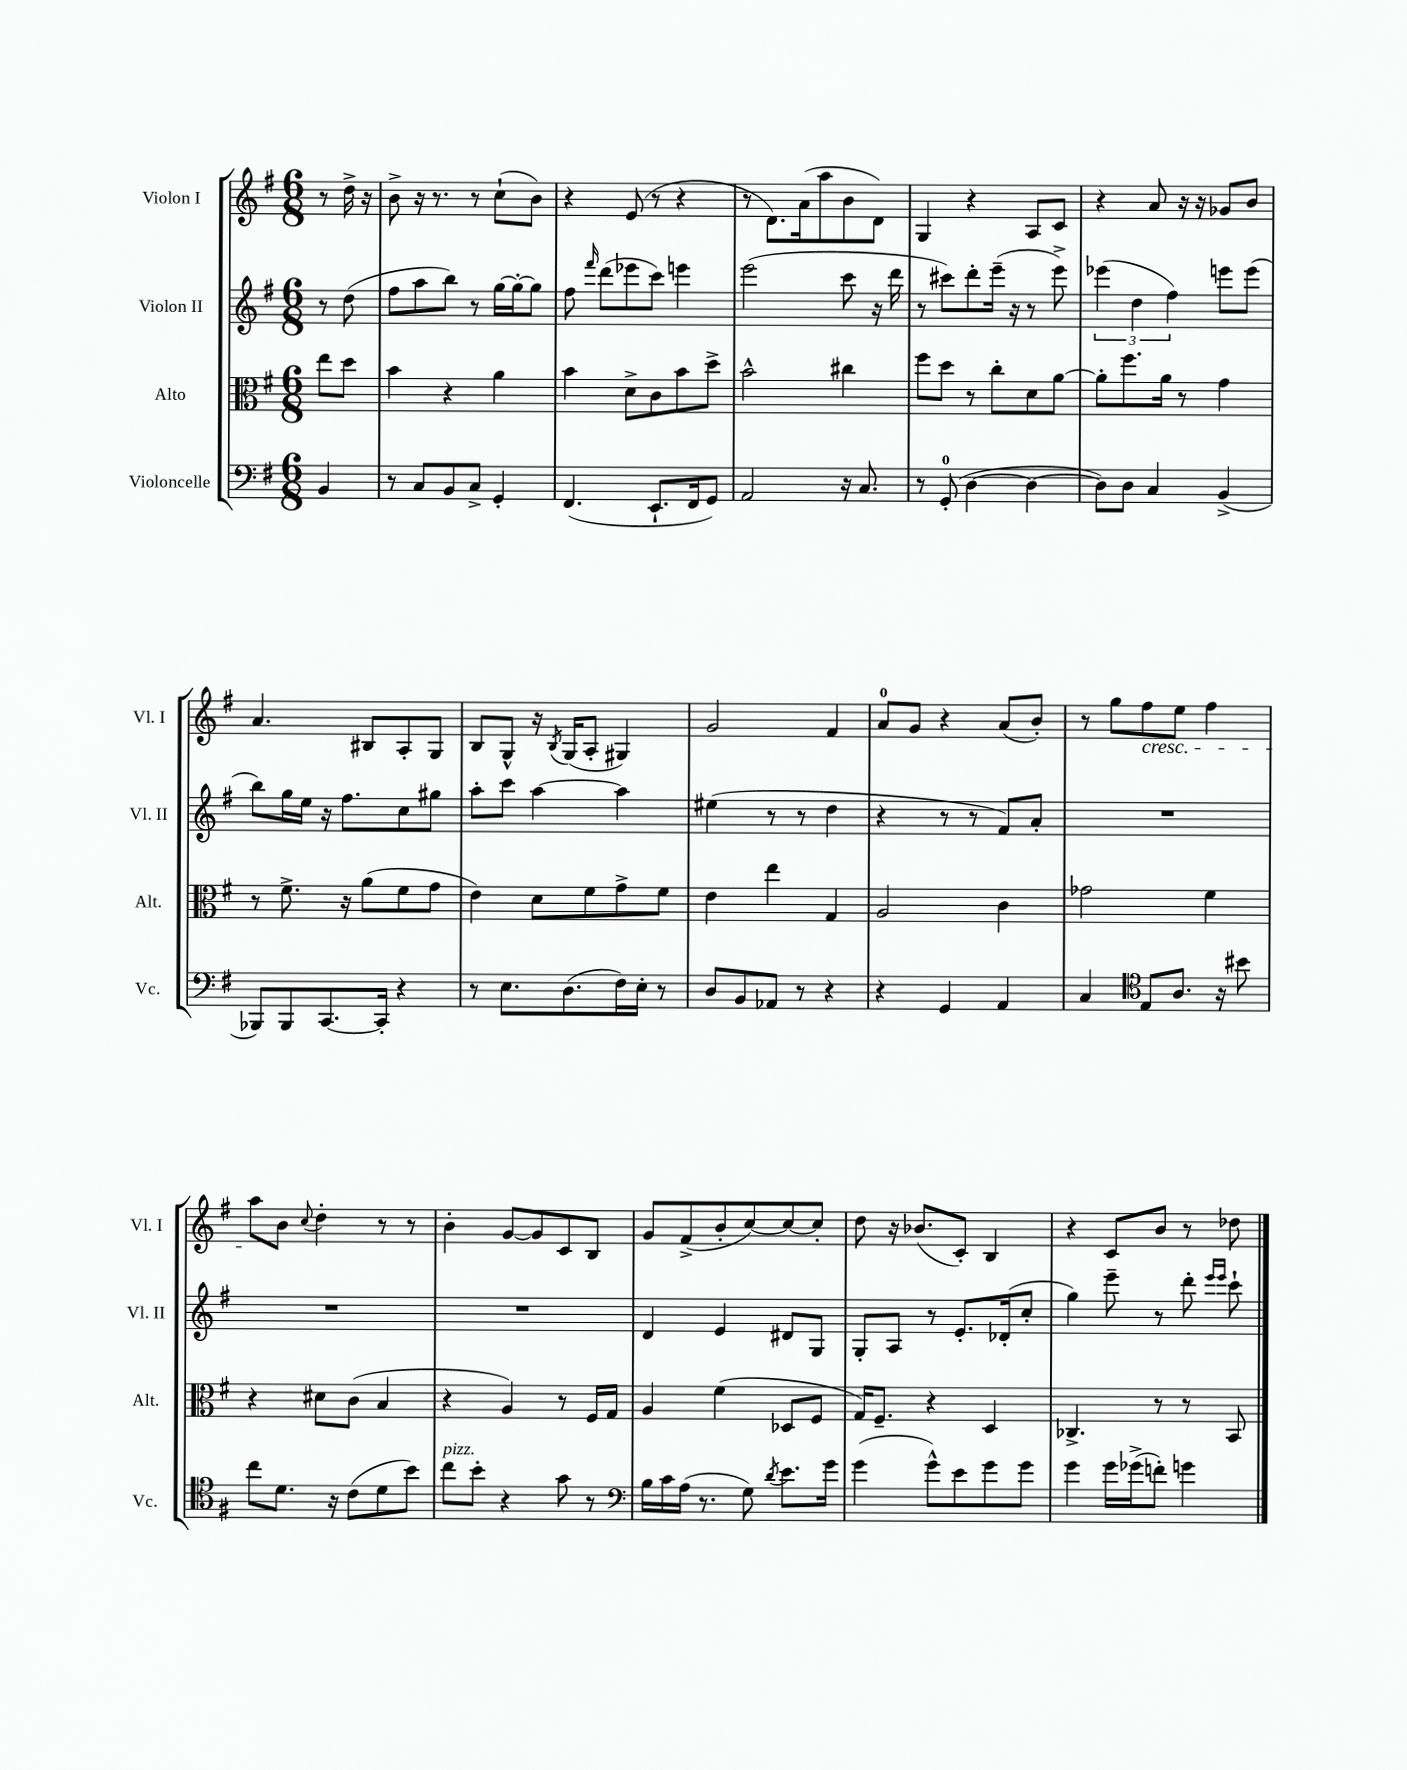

**kern	**kern	**kern	**kern
*staff4	*staff3	*staff2	*staff1
*clefF4	*clefC3	*clefG2	*clefG2
*k[f#]	*k[f#]	*k[f#]	*k[f#]
*M6/8	*M6/8	*M6/8	*M6/8
4BB	8ee	8r	8r
.	8dd	(8dd	16dd^
.	.	.	16r
=	=	=	=
8r	4b	8ff#	8b^
8C	.	8aa	16r
.	.	.	8.r
8BB	4r	8bb)	.
8C^	.	8r	8r
4GG'	4a	[16gg	(8cc`
.	.	16gg'_	.
.	.	8gg]	8b)
=	=	=	=
(4.FF#	4b	8ff#	4r
.	.	16qqfff#	.
.	.	(8ddd	.
.	8d^	8eee-	(8e
8.EE`	8c	8ccc)	8r
.	8b	4eee	4r
16FF#	.	.	.
8GG)	8dd^	.	.
=	=	=	=
2AA	2b^^	(2eee	8r
.	.	.	8.d)
.	.	.	(16a
.	.	.	8aa
16r	4cc#	8ccc	8b
8.C	.	.	.
.	.	16r	8d)
.	.	16ddd	.
=	=	=	=
8r	8ff#	8r	4G
(8GG'	8dd	8ccc#)	.
[4D	8r	8ddd'	4r
.	8cc'	(16eee~	.
.	.	16r	.
4D_	8d	8r	8A
.	[8a	8eee^)	8c
=	=	=	=
8D])	8a']	(6eee-	4r
8D	8.ff#	.	.
.	.	6dd	.
4C	.	.	8a
.	16a	.	.
.	.	6ff#)	.
.	8r	.	16r
.	.	.	16r
(4BB^	4g	8eee	8g-
.	.	(8eee	8b
=	=	=	=
8BBB-)	8r	8bb)	4.a
8BBB-	8.f#^	16gg	.
.	.	16ee	.
[8.CC	.	16r	.
.	16r	8.ff#	.
.	(8a	.	8B#
16CC']	.	.	.
4r	8f#	8cc	8A'
.	8g	8gg#	8G
=	=	=	=
8r	4e)	8aa'	8B
8.E	.	8ccc	8G^^
.	8d	[4aa	16r
.	.	.	8qB
(8.D	.	.	(16G
.	8f#	.	8A'
16F#)	8g^	4aa]	4G#)
16E'	.	.	.
8r	8f#	.	.
=	=	=	=
8D	4e	(4ee#	2g
8BB	.	.	.
8AA-	4ee	8r	.
8r	.	8r	.
4r	4G	4dd	4f#
=	=	=	=
4r	2A	4r	8a
.	.	.	8g
4GG	.	8r	4r
.	.	8r	.
4AA	4c	8f#)	(8a
.	.	8a'	8b')
=	=	=	=
4C	2g-	2.r	8r
.	.	.	8gg
*clefC4	*	*	*
8E	.	.	8ff#
8.A	.	.	8ee
.	4f#	.	4ff#
16r	.	.	.
8b#	.	.	.
=	=	=	=
8cc	4r	2.r	8aa
8.d	.	.	8b
.	.	.	8qqcc
.	8d#	.	4dd'
16r	.	.	.
(8c	(8c	.	.
8d	4B	.	8r
8b)	.	.	8r
=	=	=	=
8cc	4r	2.r	4b'
8b'	.	.	.
4r	4A)	.	[8g
.	.	.	8g]
8g	8r	.	8c
8r	16F#	.	8B
.	16G	.	.
=	=	=	=
*clefF4	*	*	*
16B	4A	4d	8g
16c	.	.	.
(16A	.	.	(8f#^
8.r	.	.	.
.	(4f#	4e	8b'
8G)	.	.	[8cc)
8qd	.	.	.
8.e	8D-	8d#	8cc_
.	8F#	8G	8cc']
16g	.	.	.
=	=	=	=
(4g	16G)	8G'	8dd
.	8.F#~	.	.
.	.	8A	16r
.	.	.	(8.b-
8g^^)	4r	8r	.
8e	.	8.e'	8c')
8g	4D	.	4B
.	.	(16d-'	.
8g	.	8cc'	.
=	=	=	=
4g	4.C-^	4gg)	4r
16g	.	8eee~	8c
(16g-^	.	.	.
8f')	8r	8r	8b
4g	8r	8ddd'	8r
.	.	16qqeee	.
.	.	16qqeee	.
.	8BB	8ccc`	8dd-
==	==	==	==
*-	*-	*-	*-
